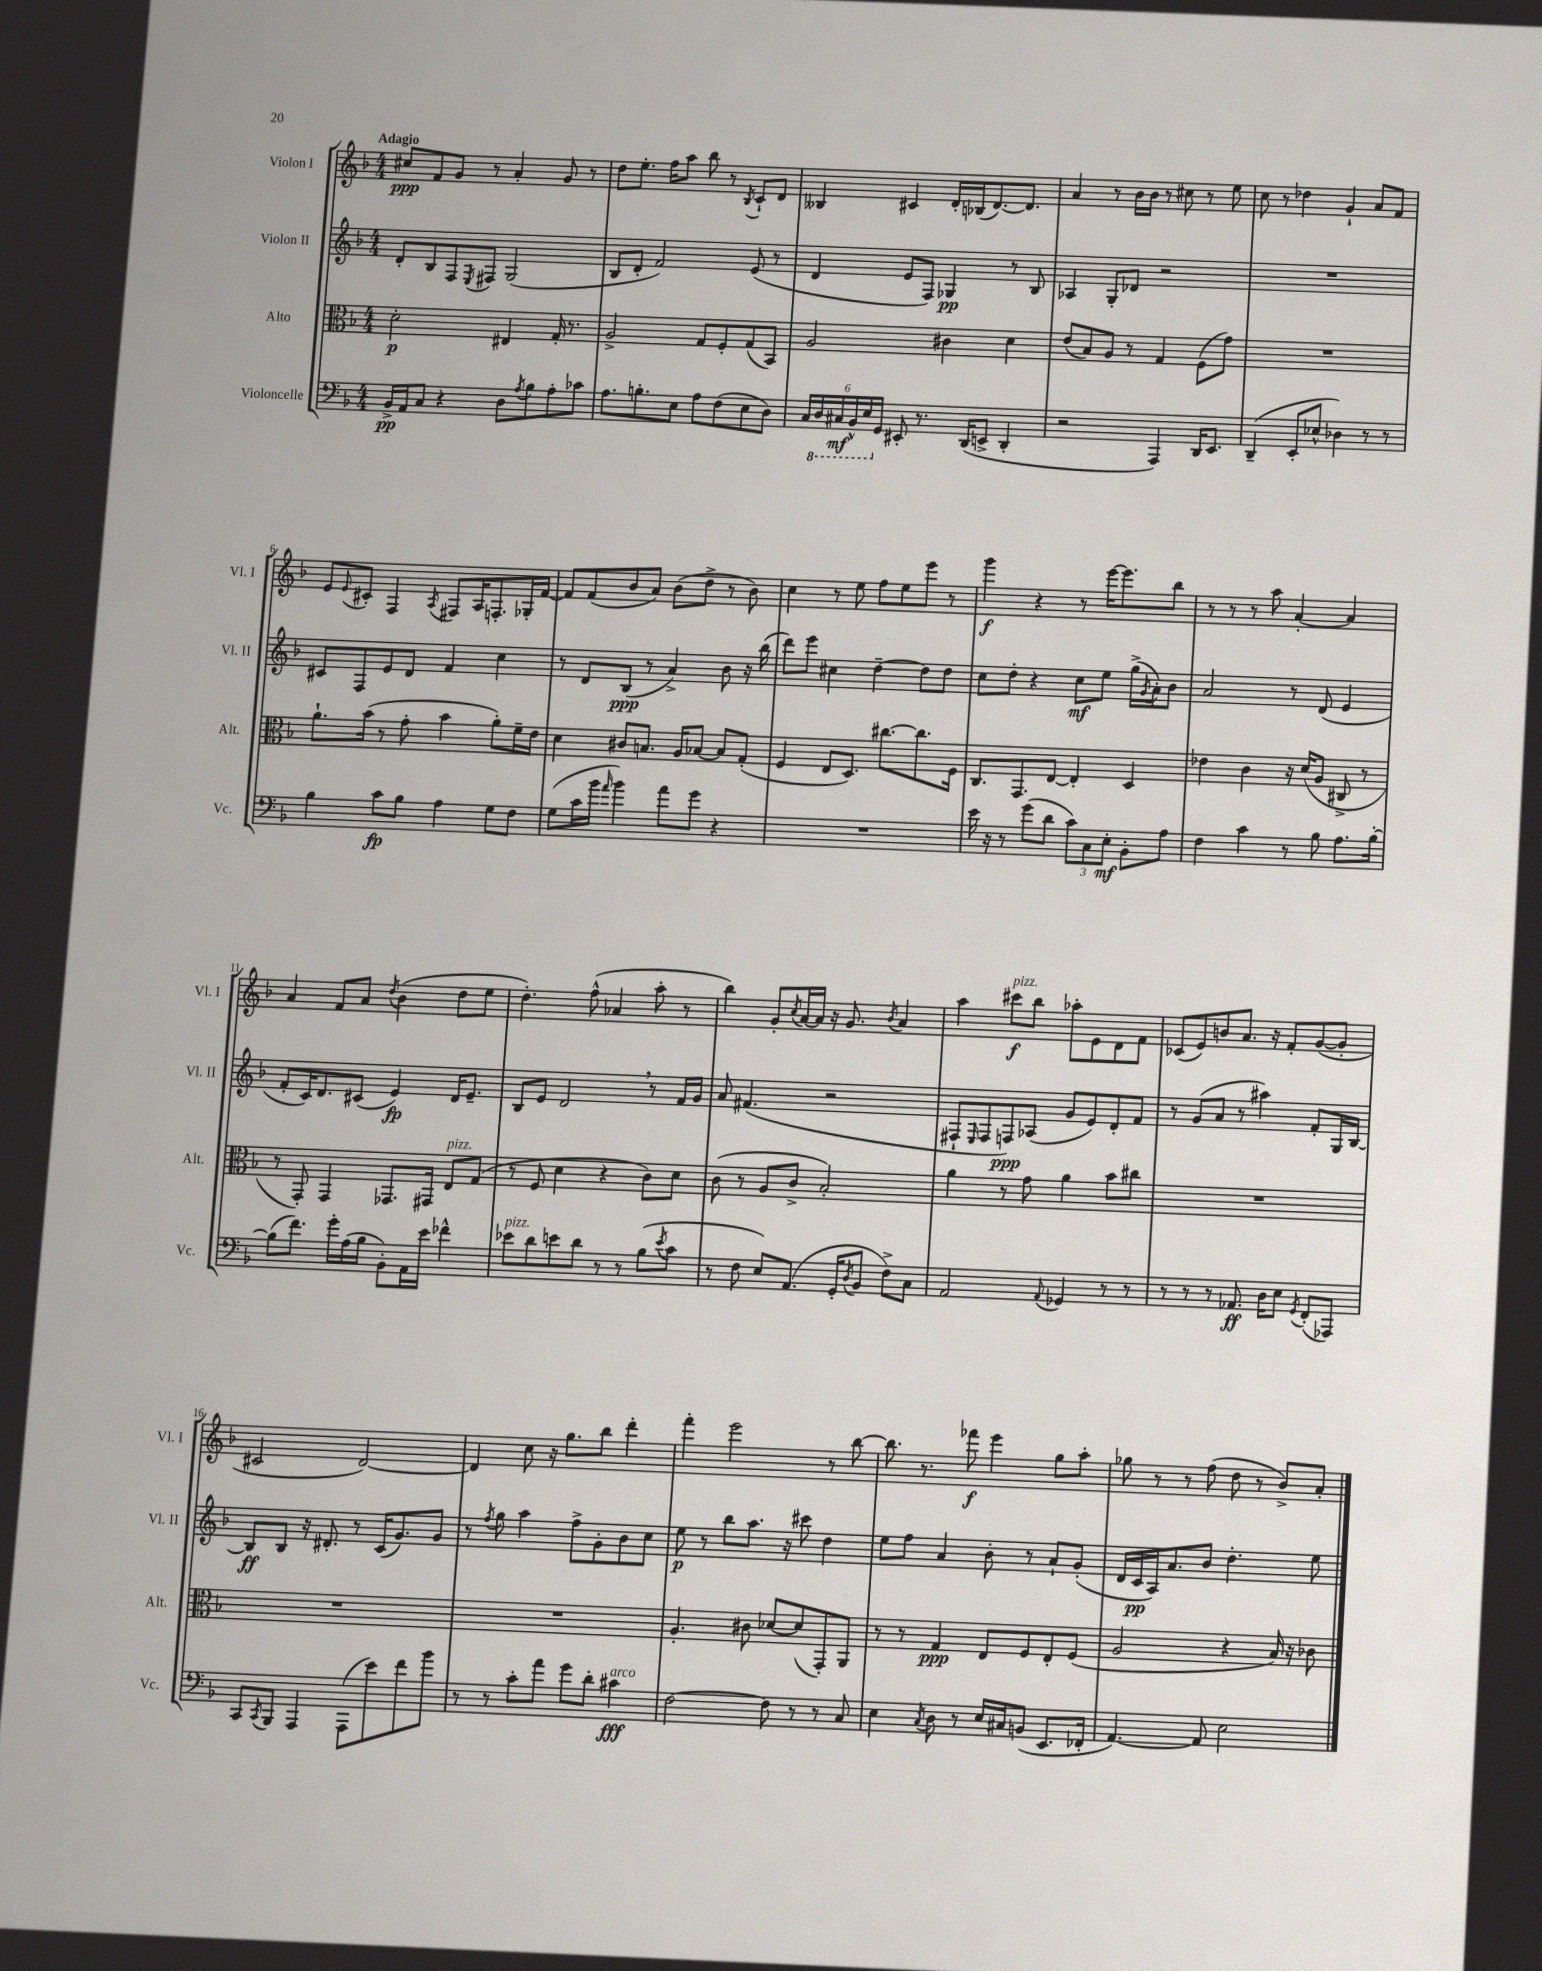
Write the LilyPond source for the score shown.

<<
\new StaffGroup <<
\new Staff = "s0" \with { instrumentName = "Violon I" shortInstrumentName = "Vl. I" } {
    \clef treble \key f \major \numericTimeSignature \time 4/4 \tempo "Adagio"
    cis''8\ppp f'8 g'8 r8 a'4-. g'8 r8 |
    d''8 e''8.-. f''16 a''8 bes''8 r8 \acciaccatura { bes8 } c'8-! d'8 |
    beses4 cis'4 d'16-. bes16( d'8.~) d'8. |
    a'4 r8 bes'16 bes'16 r8 cis''8 r8 e''8 |
    c''8 r8 des''4 g'4-! a'8 f'8 |
    e'8 \appoggiatura { e'8 } cis'8-. f4 \acciaccatura { a8 } fis8 a16 f8.-. ges16-. f'16~ |
    f'8 f'8( bes'8 a'8) bes'8( d''8-> r8 bes'8) |
    c''4 r8 e''8 f''8 e''8 e'''8 r8 |
    g'''4\f r4 r8 e'''16~ e'''8. bes''8 |
    r8 r8 r8 a''8 a'4~-. a'4 |
    a'4 f'8 a'8 \acciaccatura { d''8 } bes'4( d''8 e''8 |
    d''4.-.) f''8-^( aes'4 a''8-. r8 |
    bes''4) g'8-. \acciaccatura { c''8 } a'16~ a'16 r16 g'8. \acciaccatura { bes'8 } a'4 |
    a''4 cis'''8\f^\markup { \italic "pizz." } bes''8 aes''8-. e'8 d'8 f'8 |
    ces'8( e'8) b'8 a'8. r16 f'8-. g'8~( g'8-. |
    cis'2 d'2~) |
    d'4 c''8 r16 g''8. bes''8 d'''4-. |
    f'''4-. e'''2 r8 bes''8~ |
    bes''8. r8. fes'''8\f e'''4 g''8 a''8-. |
    ges''8 r8 r8 f''8( d''8 r8 bes'8->) a'8-. \bar "|." |
}
\new Staff = "s1" \with { instrumentName = "Violon II" shortInstrumentName = "Vl. II" } {
    \clef treble \key f \major \numericTimeSignature \time 4/4
    d'8-. bes8 f8 \acciaccatura { e8 } fis8 g2( |
    bes8 d'8-. f'2) e'8( r8 |
    d'4 e'8 f8) ges4\pp r8 bes8 |
    aes4 g8-. des'8 r2 |
    R1 |
    cis'8 f8 e'8 d'8 f'4 c''4 |
    r8 d'8 bes8\ppp( r8 a'4->) bes'8 r16 bes''16( |
    d'''8) e'''8 cis''4 d''4~-- d''8 d''8 |
    c''8 d''8-. r4 c''8\mf e''8 g''16->( \acciaccatura { g'8 } a'16-.) bes'8 |
    a'2 r8 d'8( e'4 |
    f'8-. c'16) d'8. cis'8( e'4\fp) d'16 e'8.-- |
    bes8 e'8 d'2 \breathe r8 f'16 g'16 |
    a'8 fis'4.( r2 |
    fis8-! \grace { e16 } fis8 f8\ppp) aes8( g'8 e'8) d'8-. f'8 |
    r8 g'8( a'8 r8 ais''4) f'8-. g16 bes16~ |
    bes8\ff bes8 r16 dis'8.-. r8 c'16( g'8.) g'8 |
    r8 \acciaccatura { f''8 } g''8 a''4 f''8-> g'8-. bes'8 c''8 |
    e''8\p r8 bes''8 a''8. r16 cis'''8 d''4 |
    e''8 f''8 a'4 bes'8-. r8 a'8-! g'8-.( |
    d'16 c'16\pp a16) a'8. bes'8 d''4.-. e''8 \bar "|." |
}
\new Staff = "s2" \with { instrumentName = "Alto" shortInstrumentName = "Alt." } {
    \clef alto \key f \major \numericTimeSignature \time 4/4
    d'2-.\p eis4 g16-. r8. |
    a2-> g8 f8-. g8( bes,8) |
    a2 cis'4 d'4 |
    e'8( bes8) a8 r8 g4 f8( g'8) |
    R1 |
    a'8.-! bes'16( r8 g'8-. bes'4 a'8-.) f'16-- e'16 |
    d'4 cis'8 b8. a16 bes8~ bes8 g8-.( |
    f4 e8 d8.) cis''8.~ cis''8. f16 |
    c8. g,8. e8~ e4-. d4 |
    ees'4 c'4 r16 d'16( a8 cis8-> r8 |
    r8 g,8-.) g,4 ges,8. gis,16 e8^\markup { \italic "pizz." } g8( |
    r8 f8 d'4 r4 c'8) d'8 |
    c'8( r8 a8 c'8-> bes2-.) |
    a'4 r8 g'8 a'4 bes'8 cis''8 |
    R1 |
    R1 |
    R1 |
    a4.-. cis'8 des'8~ des'8( g,8-.) a,8 |
    r8 r8 g4\ppp e8 f8 e8-. f8( |
    a2 r4 bes16) r16 ces'8 \bar "|." |
}
\new Staff = "s3" \with { instrumentName = "Violoncelle" shortInstrumentName = "Vc." } {
    \clef bass \key f \major \numericTimeSignature \time 4/4
    bes,16->\pp a,16 c8 r4 d8 \acciaccatura { a8 } bes8 a8-. ces'8 |
    a8. b8.-. e8 a8 f8( e8 d8) |
    \tuplet 6/4 { c16 \ottava #-1 d,16 cis,16\mf bes,,16-^ e,16 \ottava #0 g,16 } eis,8-. r8. d,16( e,8-> d,4-. |
    r2 a,,4) d,16 e,8. |
    d,4--( e,8-. ees8-^ des4) r8 r8 |
    bes4 c'8\fp bes8 a4 g8 f8 |
    g8( c'16 bes'16 \grace { a'16 } bes'4) a'8 g'8 r4 |
    R1 |
    e'16 r16 r8 g'8( d'8 \tuplet 3/2 { c'8) c8 e8-.\mf } bes,8-. a8 |
    f4 c'4 r8 bes8 a8. bes16~-. |
    bes8( f'8.) g'16-. a16( bes16 bes,8-.) a,16 e'16 fes'4-^ |
    ees'8^\markup { \italic "pizz." } d'8 e'8 d'8 r8 r8 bes8( \acciaccatura { e'8 } c'8 |
    r8 f8 e8) a,8.( g,16-. \acciaccatura { d8 } bes,8 f8->) c8 |
    a,2 \appoggiatura { a,8 } ges,4 r8 r8 |
    r8 r8 r8 aes,8.\ff d16 e8 \acciaccatura { g,8 } f,8-.( aes,,8) |
    c,8 \acciaccatura { c,8 } bes,,8 a,,4 a,,8( e'8) f'8 bes'8 |
    r8 r8 c'8-. a'8 g'8 d'8-. cis'4\fff^\markup { \italic "arco" } |
    f2~ f8 r8 r8 c8 |
    e4 \acciaccatura { c8 } d8 r8 e16 cis16 b,8( e,8. fes,16-. |
    a,4.~) a,8 e2 \bar "|." |
}
>>
>>
